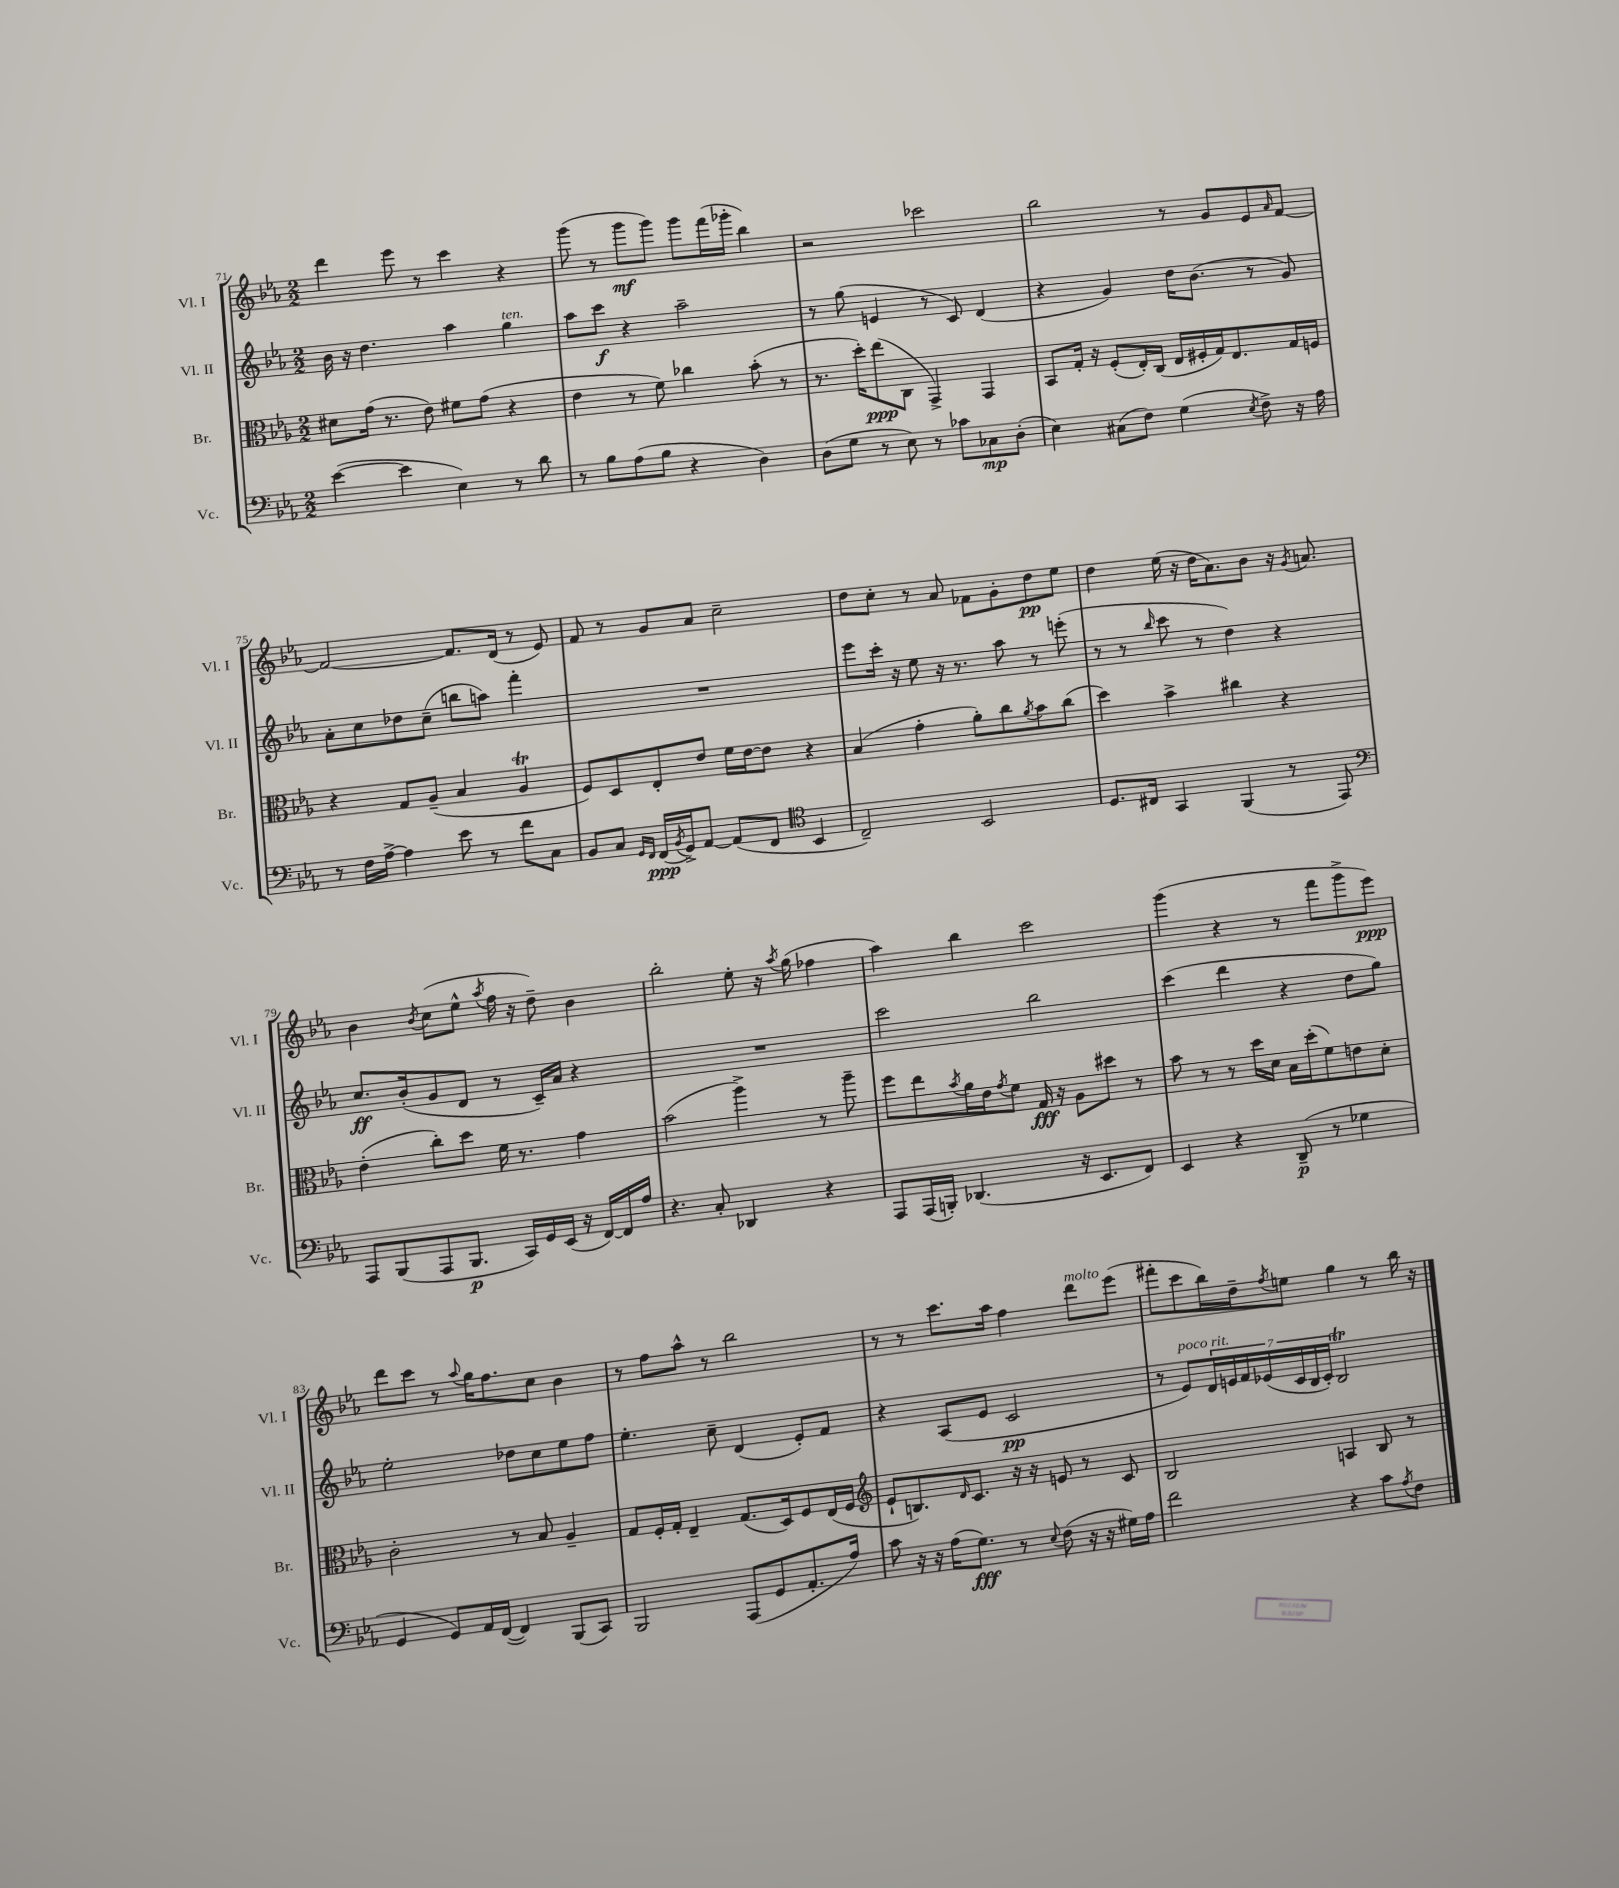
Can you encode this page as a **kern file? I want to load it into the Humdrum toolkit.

**kern	**dynam	**kern	**dynam	**kern	**dynam	**kern	**dynam
*part4	*part4	*part3	*part3	*part2	*part2	*part1	*part1
*staff4	*staff4	*staff3	*staff3	*staff2	*staff2	*staff1	*staff1
*I"Vc.	*	*I"Br.	*	*I"Vl. II	*	*I"Vl. I	*
*I'Vc.	*	*I'Br.	*	*I'Vl. II	*	*I'Vl. I	*
*clefF4	*	*clefC3	*	*clefG2	*	*clefG2	*
*k[b-e-a-]	*	*k[b-e-a-]	*	*k[b-e-a-]	*	*k[b-e-a-]	*
*M2/2	*	*M2/2	*	*M2/2	*	*M2/2	*
=71	=71	=71	=71	=71	=71	=71	=71
([4e-\	.	8d#X\L	.	16b-\	.	4ddd\	.
.	.	.	.	16r	.	.	.
.	.	(16g\Jk	.	4.dd\	.	.	.
.	.	8.r	.	.	.	.	.
4e-\]	.	.	.	.	.	8eee-\	.
.	.	8e-\)	.	.	.	8r	.
4E-\)	.	8f#X\L	.	4aa-\	.	4ccc\	.
.	.	(8g\J	.	.	.	.	.
!	!	!	!	!LO:TX:a:i:t=ten.	!	!	!
8r	.	4r	.	4gg\	.	4r	.
8d\	.	.	.	.	.	.	.
=72	=72	=72	=72	=72	=72	=72	=72
8r	.	4e-\	.	8aa-\L	.	(8ggg\	.
8B-\L	.	.	.	8ccc\J	f	8r	.
(8A-\	.	8r	.	4r	.	8ggg\L	mf
8B-\J	.	8f\)	.	.	.	8ggg\J)	.
4r	.	4cc-X\	.	2aa-~\	.	8ggg\L	.
.	.	.	.	.	.	(16fff\L	.
.	.	.	.	.	.	16ggg-X'\JJ	.
4D\)	.	(8b-'\	.	.	.	4bb-\)	.
.	.	8r	.	.	.	.	.
=73	=73	=73	=73	=73	=73	=73	=73
(8D\L	.	8.r	.	8r	.	2r	.
8G\J	.	.	.	(8gg\	.	.	.
.	.	16dd'\KL)	.	.	.	.	.
8r	.	(8ee-\	ppp	4en/	.	.	.
8E-\)	.	8C\J	.	.	.	.	.
8r	.	4GG^/)	.	8r	.	2ccc-X\	.
8c-X\L	.	.	.	8c/)	.	.	.
8C-X\	mp	4GG/	.	(4d/	.	.	.
(8D'\J	.	.	.	.	.	.	.
=74	=74	=74	=74	=74	=74	=74	=74
4E-\)	.	8BB-/L	.	4r	.	2bb-\	.
.	.	16G'/Jk	.	.	.	.	.
.	.	16r	.	.	.	.	.
(8C#X\L	.	(8F'/L	.	4g/)	.	.	.
8F\J)	.	16E-'/L)	.	.	.	.	.
.	.	(16C/JJ	.	.	.	.	.
(4G\	.	16E-/LL	.	16dd\KL	.	8r	.
.	.	16F#X'/	.	(8.b-\J	.	.	.
.	.	16G/J)	.	.	.	8g/L	.
.	.	8.E-/	.	.	.	.	.
8qE-/	.	.	.	.	.	.	.
8F^\)	.	.	.	8r	.	8e-/	.
.	.	.	.	.	.	16qqa-/	.
16r	.	16G/L	.	8g/)	.	[8f/J	.
16A-\	.	16Fn/JJ	.	.	.	.	.
!!LO:LB:g=z
=75	=75	=75	=75	=75	=75	=75	=75
8r	.	4r	.	8a-'\L	.	2f/_	.
16F\LL	.	.	.	8cc\	.	.	.
[16A-^\JJ	.	.	.	.	.	.	.
4A-\]	.	8G/L	.	8dd-X\	.	.	.
.	.	(8A-~/J	.	(8cc~\J	.	.	.
8e-\	.	4B-/	.	8bbn\L	.	8.f/L]	.
8r	.	.	.	8aan\J)	.	.	.
.	.	.	.	.	.	(16d/Jk	.
8f\L	.	4A-T/	.	4fff'\	.	8r	.
8C\J	.	.	.	.	.	8e-/)	.
=76	=76	=76	=76	=76	=76	=76	=76
8BB-/L	.	8F/L)	.	1r	.	8f/	.
8C/J	.	8D/	.	.	.	8r	.
16qqGG/LL	.	.	.	.	.	.	.
16qqFF/JJ	.	.	.	.	.	.	.
(16FF/LL	ppp	8E-'/	.	.	.	8g/L	.
8qBB-/	.	.	.	.	.	.	.
16GG^/J)	.	.	.	.	.	.	.
[8AA-/J	.	8e-/J	.	.	.	8a-/J	.
(8AA-/L]	.	16f\LL	.	.	.	2cc~\	.
.	.	[16e-\J	.	.	.	.	.
8FF/J	.	8e-\J]	.	.	.	.	.
*clefC4	*	*	*	*	*	*	*
4BB-/	.	4r	.	.	.	.	.
=77	=77	=77	=77	=77	=77	=77	=77
2C~/)	.	(4B-/	.	8eee-\L	.	8dd\L	.
.	.	.	.	16ccc'\Jk	.	8cc'\J	.
.	.	.	.	16r	.	.	.
.	.	4g'\	.	8ee-\	.	8r	.
.	.	.	.	16r	.	8a-/	.
.	.	.	.	8.r	.	.	.
2BB-/	.	8a-'\L)	.	.	.	8f-X\L	.
.	.	8cc\	.	8aa-\	.	8g'\	.
.	.	8qa-/	.	.	.	.	.
.	.	8b-\	.	8r	.	8dd\	pp
.	.	(8cc\J	.	(8eeen'\	.	8ee-\J	.
=78	=78	=78	=78	=78	=78	=78	=78
8.D/L	.	4dd\)	.	8r	.	4dd\	.
.	.	.	.	8r	.	.	.
16C#X/Jk	.	.	.	.	.	.	.
.	.	.	.	16qqbb-/	.	.	.
4GG/	.	4b-^\	.	8ccc\	.	(16ee-\	.
.	.	.	.	.	.	16r	.
.	.	.	.	8r	.	16dd\KL	.
.	.	.	.	.	.	8.a-\)	.
(4FF/	.	4cc#X\	.	4dd\)	.	.	.
.	.	.	.	.	.	8b-\J	.
8r	.	4r	.	4r	.	16r	.
.	.	.	.	.	.	8qg/	.
.	.	.	.	.	.	8.an/	.
8EE-/)	.	.	.	.	.	.	.
!!LO:LB:g=z
=79	=79	=79	=79	=79	=79	=79	=79
*clefF4	*	*	*	*	*	*	*
8AAA-/L	.	(4e-'\	.	8.cc/L	ff	4b-\	.
(8BBB-/	.	.	.	.	.	.	.
.	.	.	.	(16b-'/k	.	.	.
.	.	.	.	.	.	8qb-/	.
8AAA-/	.	8cc'\L)	.	8g/	.	(8cc\L	.
8.BBB-/J	p	8dd\J	.	8d/J	.	8ee-^^\J	.
.	.	.	.	.	.	8qaa-/	.
.	.	16f\	.	8r	.	16ff\	.
16CC/LL)	.	8.r	.	.	.	16r	.
16GG/	.	.	.	16c~/LL)	.	8dd~\)	.
(16EE-/JJ	.	.	.	16a-/JJ	.	.	.
16r	.	4g\	.	4r	.	4b-\	.
[16FF/LL)	.	.	.	.	.	.	.
16FF/]	.	.	.	.	.	.	.
16A-/JJ	.	.	.	.	.	.	.
=80	=80	=80	=80	=80	=80	=80	=80
4.r	.	(2b-\	.	1r	.	2bb-'\	.
8C'/	.	.	.	.	.	.	.
4DD-X/	.	4aa-^\)	.	.	.	8ee-'\	.
.	.	.	.	.	.	16r	.
.	.	.	.	.	.	8qaa-/	.
.	.	.	.	.	.	(16gg\	.
4r	.	8r	.	.	.	4ff-X\	.
.	.	8aa-~\	.	.	.	.	.
=81	=81	=81	=81	=81	=81	=81	=81
8AAA-/L	.	8ff\L	.	2ccc\	.	4aa-\)	.
(16AAA-/L	.	8ee-\	.	.	.	.	.
16BBBn'/JJ)	.	.	.	.	.	.	.
.	.	8qb-/	.	.	.	.	.
(4.DD-X/	.	16a-\L	.	.	.	4bb-\	.
.	.	16e-\J	.	.	.	.	.
.	.	8qg/	.	.	.	.	.
.	.	8f\J	.	.	.	.	.
.	.	16G/	fff	2bb-\	.	2ccc\	.
.	.	16r	.	.	.	.	.
16r	.	8A-\L	.	.	.	.	.
8.EE-/L	.	.	.	.	.	.	.
.	.	8dd#X\J	.	.	.	.	.
8FF/J)	.	8r	.	.	.	.	.
=82	=82	=82	=82	=82	=82	=82	=82
4EE-/	.	8b-\	.	(4ccc\	.	(4ggg\	.
.	.	8r	.	.	.	.	.
4r	.	8r	.	4ddd\	.	4r	.
.	.	16dd\LL	.	.	.	.	.
.	.	16d\JJ	.	.	.	.	.
(8DD~/	p	16B-\LL	.	4r	.	8r	.
.	.	(16dd'\J	.	.	.	.	.
8r	.	8f\)	.	.	.	8fff\L	.
4G-X\	.	8en\	.	8dd\L	.	8ggg^\	.
.	.	8d'\J	.	8gg\J)	.	8eee-\J)	ppp
!!LO:LB:g=z
=83	=83	=83	=83	=83	=83	=83	=83
4GG/	.	2c'\	.	2ee-'\	.	8ddd\L	.
.	.	.	.	.	.	8ccc\J	.
8GG/L)	.	.	.	.	.	8r	.
.	.	.	.	.	.	8qqaa-/	.
16AA-/L	.	.	.	.	.	16gg\KL	.
([16FF/JJ	.	.	.	.	.	8.ff\	.
4FF/])	.	8r	.	8dd-X\L	.	.	.
.	.	8B-/	.	8cc\	.	8cc\J	.
(8BBB-/L	.	4A-~/	.	8ee-\	.	4b-\	.
8CC/J)	.	.	.	8ff\J	.	.	.
=84	=84	=84	=84	=84	=84	=84	=84
2BBB-/	.	8G/L	.	4.ee-'\	.	8r	.
.	.	16F'/L	.	.	.	8ff\L	.
.	.	16G'/JJ	.	.	.	.	.
.	.	4E-~/	.	.	.	8aa-^^\J	.
.	.	.	.	8cc~\	.	8r	.
(8AAA-/L	.	(8.G/L	.	(4d/	.	2bb-\	.
8GG/	.	.	.	.	.	.	.
.	.	16D/k)	.	.	.	.	.
8.AA-'/	.	8F/	.	8e-'/L)	.	.	.
.	.	(16E-/L	.	8f/J	.	.	.
16A-/Jk)	.	16F/JJ	.	.	.	.	.
=85	=85	=85	=85	=85	=85	=85	=85
*	*	*clefG2	*	*	*	*	*
8c\	.	8e-`/L	.	4r	.	8r	.
16r	.	8.Bn/)	.	.	.	8r	.
16r	.	.	.	.	.	.	.
(16A-\KL	.	.	.	(8A-/L	.	8.ccc\L	.
.	.	16qqd/	.	.	.	.	.
8.G\J)	fff	8.c/J	.	.	.	.	.
.	.	.	.	8e-/J	.	.	.
.	.	.	.	.	.	16aa-\Jk	.
8r	.	16r	.	2c/	pp	4ff\	.
.	.	16r	.	.	.	.	.
8qqE-/	.	.	.	.	.	.	.
(8F\	.	8en/	.	.	.	.	.
!	!	!	!	!	!	!LO:TX:a:i:t=molto	!
16r	.	8r	.	.	.	8ddd\L	.
16r	.	.	.	.	.	.	.
16G#X\LL)	.	8c/	.	.	.	(8eee-\J	.
16A-\JJ	.	.	.	.	.	.	.
=86	=86	=86	=86	=86	=86	=86	=86
2f\	.	2B-/	.	8r	.	8fff#X'\L	.
!	!	!	!	!LO:TX:a:i:t=poco rit.	!	!	!
.	.	.	.	8e-/L)	.	8ccc\	.
.	.	.	.	28d/L	.	16bb-\L)	.
.	.	.	.	28en/	.	.	.
.	.	.	.	.	.	16dd~\J	.
.	.	.	.	28f/	.	.	.
.	.	.	.	(28e-X/	.	.	.
.	.	.	.	.	.	8qff/	.
.	.	.	.	.	.	8een\J	.
.	.	.	.	28c/	.	.	.
.	.	.	.	28B-/	.	.	.
.	.	.	.	28c'/JJ)	.	.	.
4r	.	4An/	.	2B-T/	.	4gg\	.
8c\L	.	8B-/	.	.	.	8r	.
8qA-/	.	.	.	.	.	.	.
8F\J	.	8r	.	.	.	16bb-\	.
.	.	.	.	.	.	16r	.
==	==	==	==	==	==	==	==
*-	*-	*-	*-	*-	*-	*-	*-
